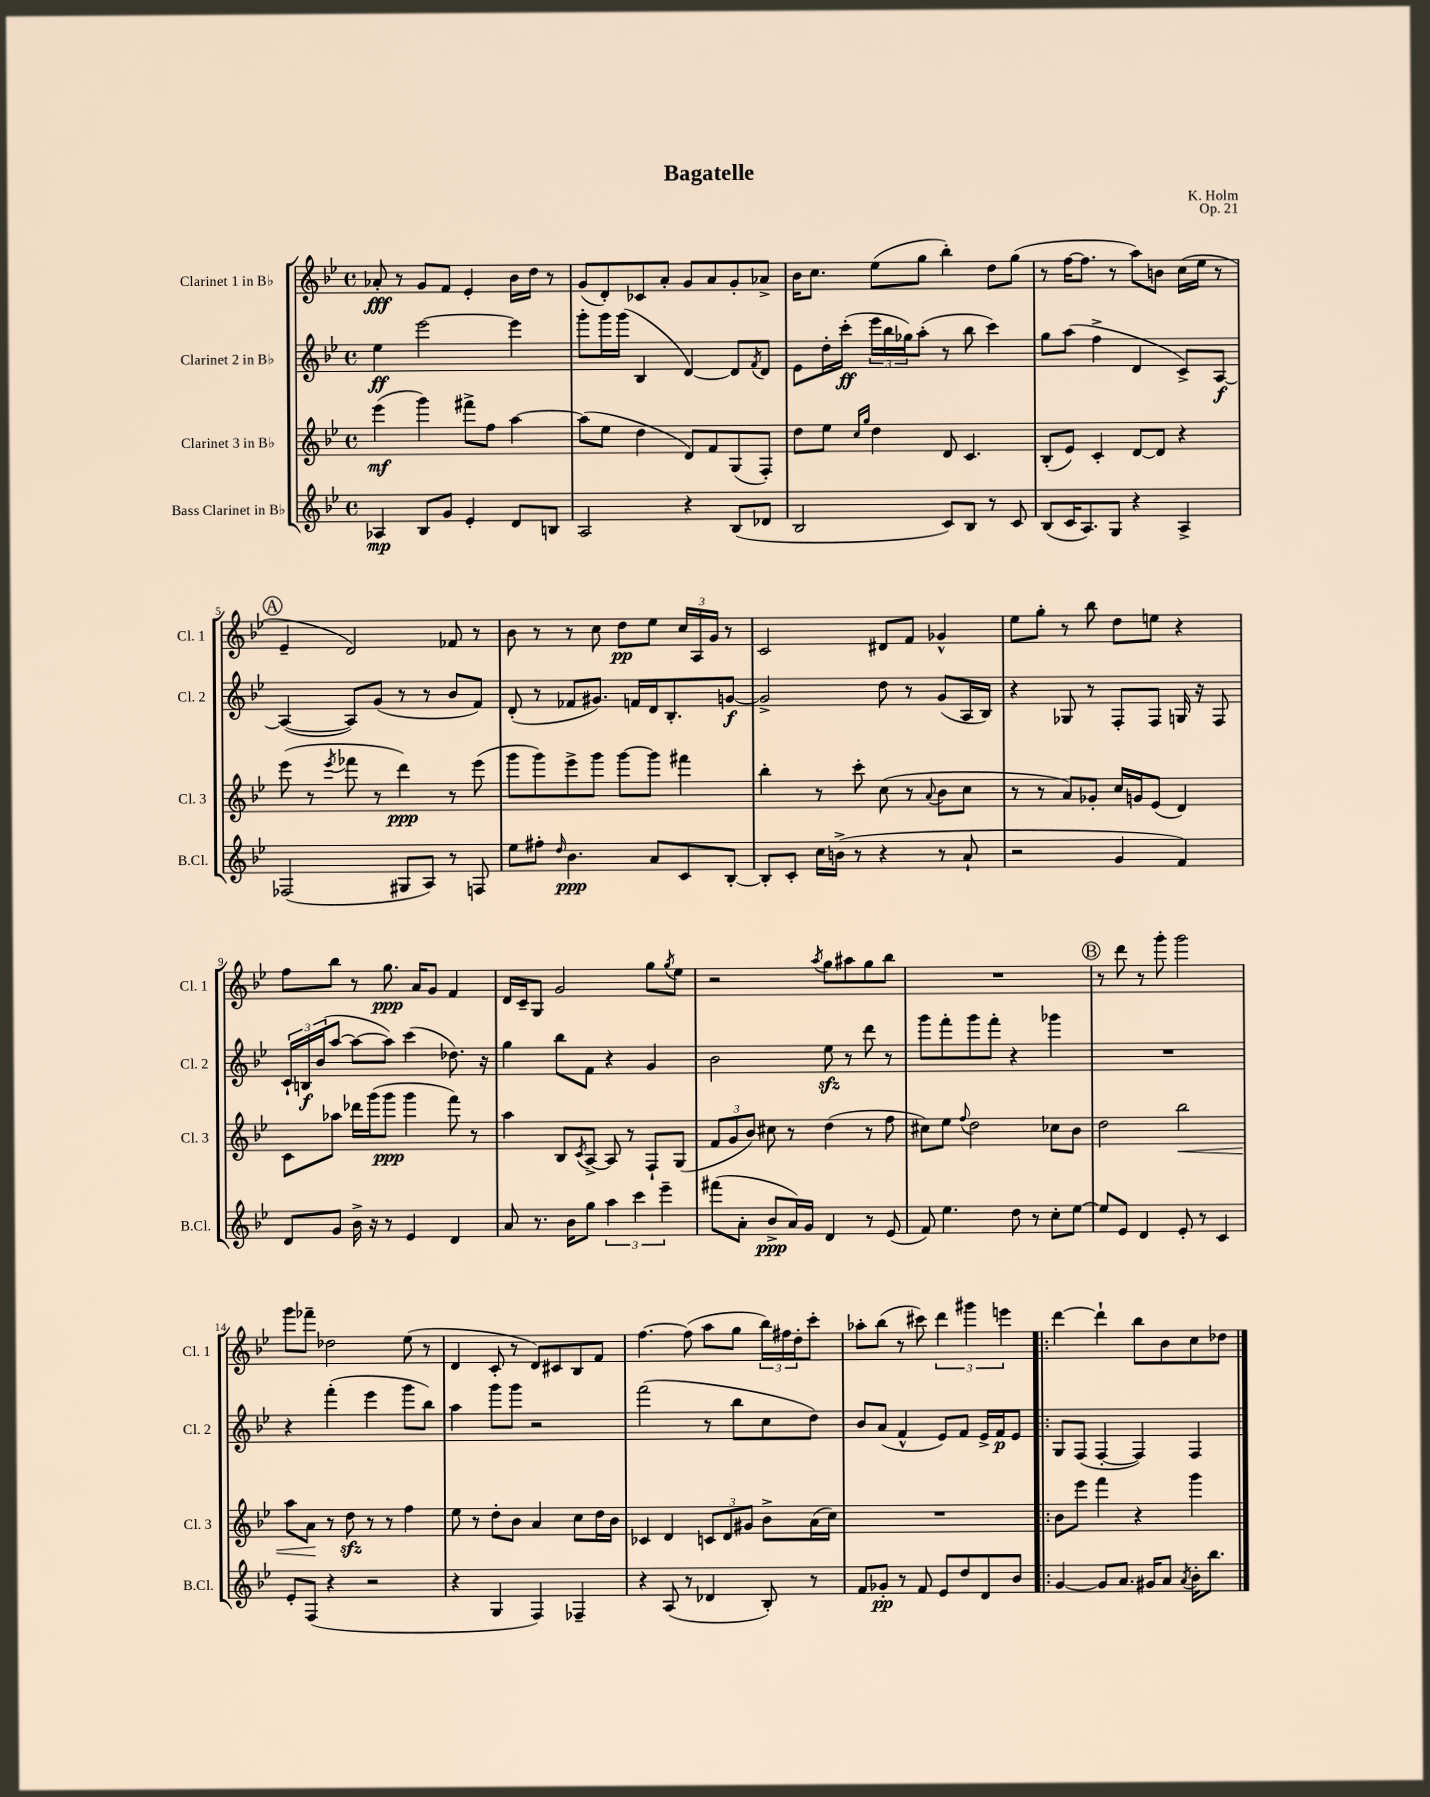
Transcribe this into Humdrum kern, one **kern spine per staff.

**kern	**kern	**kern	**kern
*staff4	*staff3	*staff2	*staff1
*clefG2	*clefG2	*clefG2	*clefG2
*k[b-e-]	*k[b-e-]	*k[b-e-]	*k[b-e-]
*M4/4	*M4/4	*M4/4	*M4/4
*met(c)	*met(c)	*met(c)	*met(c)
4A-/	(4eee-\	4ee-\	8a-'/
.	.	.	8r
8B-/L	4ggg\)	[2eee-\	8g/L
8g/J	.	.	8f/J
4e-'/	8fff#^\L	.	4e-'/
.	8ff\J	.	.
8d/L	[4aa\	4eee-\]	16b-\LL
.	.	.	16dd\JJ
8B/J	.	.	8r
=	=	=	=
2A/	(8aa\]L	8ggg'\L	(8g/L
.	8ee-\J	16ggg\L	8d'/)
.	.	(16ggg\JJ	.
.	4dd\	4B-/	8c-/
.	.	.	8a'/J
4r	8d/L)	[4d/)	8g/L
.	8f/	.	8a/
(8B-/L	(8G/	8d/]L	8g'/
.	.	8qf/	.
8d-/J	8F'/J)	8d/J	8a-^/J
=	=	=	=
2B-/	8dd\L	8e-\L	16b-\LK
.	.	.	8.cc\J
.	8ee-\J	16dd'\L	.
.	.	(16ccc'\JJ	.
.	16qqcc/LL	.	.
.	16qqgg/JJ	.	.
.	4dd\	24eee-\LL	(8ee-\L
.	.	24bb-\	.
.	.	24gg-\J)	.
.	.	(8aa'\J	8gg\J
8c/L)	8d/	8r	4bb-'\)
8B-/J	4.c/	8bb-\	.
8r	.	4ccc\)	8dd\L
8c/	.	.	(8gg\J
=	=	=	=
(8B-/L	(8B-'/L	8gg\L	8r
16c/K	8e-/J)	(8aa\J	[16ff\LK
8.A/)	.	.	8.ff\]J
.	4c'/	4ff^\	.
8G/J	.	.	8r
4r	[8d/L	4d/	8aa\L)
.	8d/]J	.	8b\J
4A^/	4r	8c^/L)	(16cc\LL
.	.	.	16ee-\JJ
.	.	[8A/J	8r
=	=	=	=
(2F-/	(8eee-\	(4A/_	4e-~/
.	8r	.	.
.	8qeee-/	.	.
.	8fff-\	8A/]L)	2d/)
.	8r	(8g/J	.
8G#/L	4ddd\)	8r	.
8A/J)	.	8r	.
8r	8r	8b-/L	8f-/
8F/	(8eee-\	8f/J)	8r
=	=	=	=
8ee-\L	8ggg\L	(8d'/	8b-\
8ff#'\J	8ggg\)	8r	8r
16qqdd/	.	.	.
4.b-\	8eee-^\	8f-/L	8r
.	8ggg\J	8.g#/J)	8cc\
.	[8ggg\L	.	8dd\L
.	.	16f/LL	.
8a/L	8ggg\]J	16d/J	8ee-\J
.	.	8.B-'/	.
8c/	4fff#\	.	24cc/LL
.	.	.	24A/
.	.	.	24g/JJ
[8B-'/J	.	[8g/J	8r
=	=	=	=
8B-'/]L	4bb-'\	2g^/]	2c/
8c'/J	.	.	.
16cc\LL	8r	.	.
(16b^\JJ	.	.	.
8r	8ccc'\	.	.
4r	(8cc\	8dd\	8d#/L
.	8r	8r	8f/J
.	8qqa/	.	.
8r	8b-\L	(8g/L	4g-^^/
8a`/	8cc\J	16A/L	.
.	.	16B-/JJ)	.
=	=	=	=
2r	8r	4r	8ee-\L
.	8r	.	8gg'\J
.	8a/L)	8G-/	8r
.	8g-'/J	8r	8bb-\
4g/	16cc/LL	8F'/L	8dd\L
.	16g/J	.	.
.	(8e-/J	8F/J	8ee\J
4f/)	4d/)	16G/	4r
.	.	16r	.
.	.	8F/	.
=	=	=	=
8d/L	8c\L	24c`/LL	8ff\L
.	.	24B/	.
.	.	(24b-/J	.
8g/J	8aa-\J	[8aa/J	8bb-\J
16b-^\	16ddd-\LL	8aa\_L	8r
16r	(16ggg\J	.	.
8r	8ggg\J	8aa\]J)	8.gg\
4e-/	4ggg\	(4ccc\	.
.	.	.	16a/LK
.	.	.	8g/J
4d/	8fff\)	8.dd-\)	4f/
.	8r	.	.
.	.	16r	.
=	=	=	=
8a/	4aa\	4gg\	16d/LL
.	.	.	16c~/J
8.r	.	.	8G/J
.	8B-/L	8bb-\L	2g/
16b-\LK	.	.	.
.	8qc/	.	.
8gg\J	[8A^/J	8f\J	.
6aa\	8A/]	4r	.
.	8r	.	.
6ccc\	.	.	.
.	8F`/L	4g/	8gg\L
6eee-~\	.	.	.
.	.	.	8qgg/
.	(8G/J	.	8ee-\J
=	=	=	=
(8fff#\L	12f/L	2b-\	2r
.	12g/	.	.
8a'\J	.	.	.
.	12b-/J)	.	.
8b-^/L	8cc#\	.	.
16a/L)	8r	.	.
16g/JJ	.	.	.
.	.	.	8qaa/
4d/	(4dd\	8ee-\	8gg\L
.	.	8r	8aa#\
8r	8r	8ddd\	8gg\
(8e-/	8ff\	8r	8bb-\J
=	=	=	=
8f/)	8cc#\L)	8ggg\L	1r
4.ee-\	8ee-\J	8fff'\	.
.	8qqff/	.	.
.	2dd\	8ggg\	.
.	.	8fff'\J	.
8dd\	.	4r	.
8r	.	.	.
8cc'\L	8cc-\L	4ggg-\	.
[8ee-\J	8b-\J	.	.
=	=	=	=
8ee-/]L	2dd\	1r	8r
8e-/J	.	.	8ddd\
4d/	.	.	8r
.	.	.	8ggg'\
8e-'/	2bb-\	.	2ggg\
8r	.	.	.
4c/	.	.	.
=	=	=	=
8e-'/L	8aa\L	4r	8ggg\L
(8F/J	8a\J	.	8fff-~\J
4r	8r	(4fff'\	2dd-\
.	8dd\	.	.
2r	8r	4eee-\	.
.	8r	.	.
.	4ff\	8ggg\L	(8ee-\
.	.	8bb-\J)	8r
=	=	=	=
4r	8ee-\	4aa\	4d/
.	8r	.	.
4G/	8dd'\L	8ggg\L	8c'/
.	8b-\J	8ggg\J	8r
4F/)	4a/	2r	8d/L)
.	.	.	8c#/
4F-~/	8cc\L	.	8B-/
.	16dd\L	.	8f/J
.	16b-\JJ	.	.
=	=	=	=
4r	4c-/	(2fff\	[4.ff\
(8A/	4d/	.	.
8r	.	.	(8ff\]
4d-/	12c/L	8r	8aa\L
.	12d/	.	.
.	.	8bb-\L	8gg\J
.	12g#/J	.	.
8B-'/)	8b-^\L	8cc\	24bb-\LL)
.	.	.	24ff#\
.	.	.	24dd'\J
8r	(16a\L	8dd\J)	8ccc'\J
.	16cc\JJ)	.	.
=	=	=	=
8f/L	1r	8b-/L	8aa-'\L
8g-'/J	.	(8a/J	(8bb-\J
8r	.	4f^^/	8r
8f/	.	.	8ccc#\)
8e-/L	.	8e-/L)	6ddd\
8dd/	.	8f/J	.
.	.	.	6ggg#\
8d/	.	16e-^/LL	.
.	.	16f/J	.
.	.	.	6eee\
8b-/J	.	8e-/J	.
=!|:	=!|:	=!|:	=!|:
[4g/	8b-\L	8G/L	[4ddd\
.	8eee-\J	(8F/J	.
8g/]L	4fff\	[4F'/	4ddd`\]
8.a/J	.	.	.
.	4r	4F/])	8bb-\L
16g#/LK	.	.	.
8a/J	.	.	8b-\
8qa/	.	.	.
16b-'\LK	4ggg\	4F/	8cc\
8.bb-\J	.	.	.
.	.	.	8dd-\J
==	==	==	==
*-	*-	*-	*-
